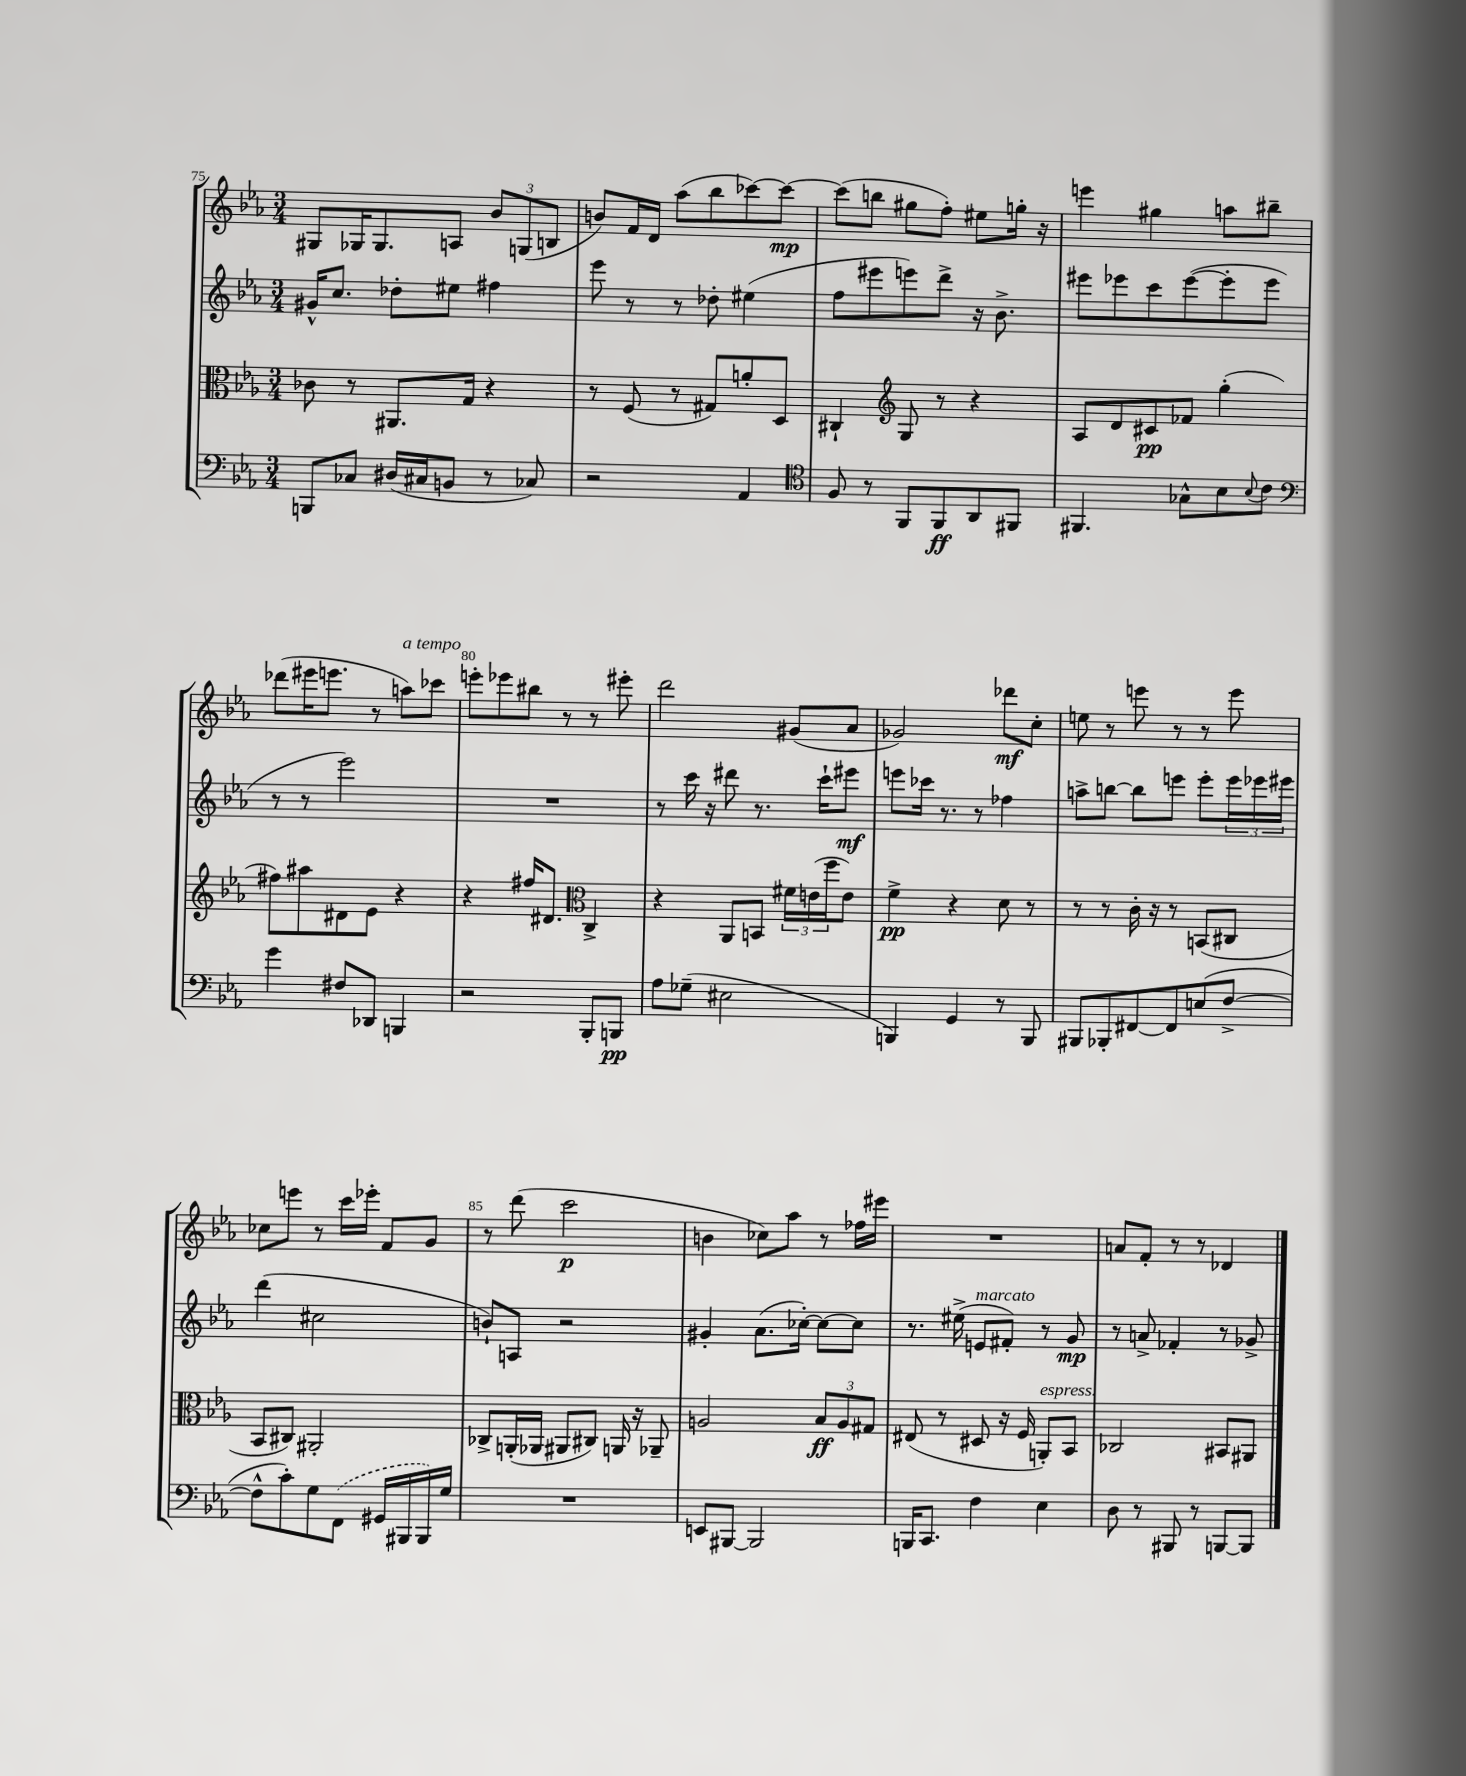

**kern	**kern	**kern	**kern
*staff4	*staff3	*staff2	*staff1
*clefF4	*clefC3	*clefG2	*clefG2
*k[b-e-a-]	*k[b-e-a-]	*k[b-e-a-]	*k[b-e-a-]
*M3/4	*M3/4	*M3/4	*M3/4
8BBB	8c-	16g#^^	8G#
.	.	8.cc	.
8C-	8r	.	16G-
.	.	.	8.G-
(16D#	8.AA#	8dd-'	.
16C#	.	.	.
8BB	.	8ee#	8A
.	16G	.	.
8r	4r	4ff#	12b-
.	.	.	(12G
8C-)	.	.	.
.	.	.	12B
=	=	=	=
2r	8r	8eee-	8b)
.	(8F	8r	16f
.	.	.	16d
.	8r	8r	(8aa-
.	8G#)	8dd-'	8bb-
4AA-	8a'	(4ee#	[8ccc-)
.	8D	.	8ccc-_
=	=	=	=
*clefC4	*	*	*
8F	4C#`	8ff	(8ccc-]
8r	.	8eee#	8bb
*	*clefG2	*	*
8FF	8G	8eee)	8gg#
8FF	8r	8ddd^	8ff')
8AA-	4r	16r	8ee#
.	.	8.b-^	.
8FF#	.	.	16gg'
.	.	.	16r
=	=	=	=
4.FF#	8A-	8eee#	4eee
.	8d	8eee-	.
.	8c#	8ccc	4gg#
8G-^^	8f-	([8eee-	.
8B-	(4gg'	8eee-']	8aa
8qqB-	.	.	.
8c	.	8eee-	8bb#~
=	=	=	=
*clefF4	*	*	*
4g	8ff#)	8r	(8ddd-
.	8aa#	8r	16eee#
.	.	.	8.eee
8F#	8d#	2eee-)	.
8DD-	8e-	.	8r
4BBB	4r	.	8aa)
.	.	.	8ccc-
=	=	=	=
2r	4r	2.r	8eee'
.	.	.	8eee-
.	16ff#	.	8bb#
.	8.d#	.	.
.	.	.	8r
*	*clefC3	*	*
8BBB-'	4C^	.	8r
8BBB	.	.	8eee#'
=	=	=	=
8A-	4r	8r	2ddd
(8G-~	.	16ccc	.
.	.	16r	.
2E#	8AA-	8ddd#	.
.	8BB	8.r	.
.	24f#	.	(8g#
.	(24e	.	.
.	.	16ccc`	.
.	24ff	.	.
.	8e)	8eee#	8a-
=	=	=	=
4BBB)	4f^	8eee	2g-)
.	.	16ccc-	.
.	.	8.r	.
4GG	4r	.	.
.	.	8r	.
8r	8d	4ff-	8ddd-
8BBB	8r	.	8cc'
=	=	=	=
8BBB#	8r	8aa^	8ee
8BBB-'	8r	[8bb	8r
[8FF#	16c'	8bb]	8eee
.	16r	.	.
8FF#]	8r	8eee	8r
(8E	(8BB	8eee'	8r
[8F^	8C#	24eee	8eee
.	.	24eee-	.
.	.	24eee#	.
=	=	=	=
8F^^]	8BB-	(4ddd	8cc-
8c')	8C#)	.	8eee
8G	2AA#'	2cc#	8r
(8FF	.	.	16ccc
.	.	.	16eee-'
16GG#	.	.	8f
16BBB#	.	.	.
16BBB#)	.	.	8g
16G	.	.	.
=	=	=	=
2.r	8C-^	8b`)	8r
.	(16AA'	8A	(8ddd
.	16AA-	.	.
.	8AA#	2r	2ccc
.	8C#)	.	.
.	16AA	.	.
.	16r	.	.
.	8AA-~	.	.
=	=	=	=
8EE	2A	4g#'	4b
[8BBB#	.	.	.
2BBB#]	.	(8.a-	8cc-)
.	.	.	8aa-
.	.	[16cc-')	.
.	12B-	8cc-_	8r
.	12A	.	.
.	.	8cc-]	16ff-
.	12G#	.	.
.	.	.	16eee#
=	=	=	=
16BBB	(8E#	8.r	2.r
8.CC	.	.	.
.	8r	.	.
.	.	(16ee#^	.
4F	8D#	8e	.
.	16r	8f#')	.
.	16F	.	.
4E-	8AA')	8r	.
.	8BB-	8g	.
=	=	=	=
8D	2C-	8r	8a
8r	.	8a^	8f'
8BBB#	.	4f-'	8r
8r	.	.	8r
[8BBB	8BB#	8r	4d-
8BBB]	8AA#	8g-^	.
==	==	==	==
*-	*-	*-	*-
